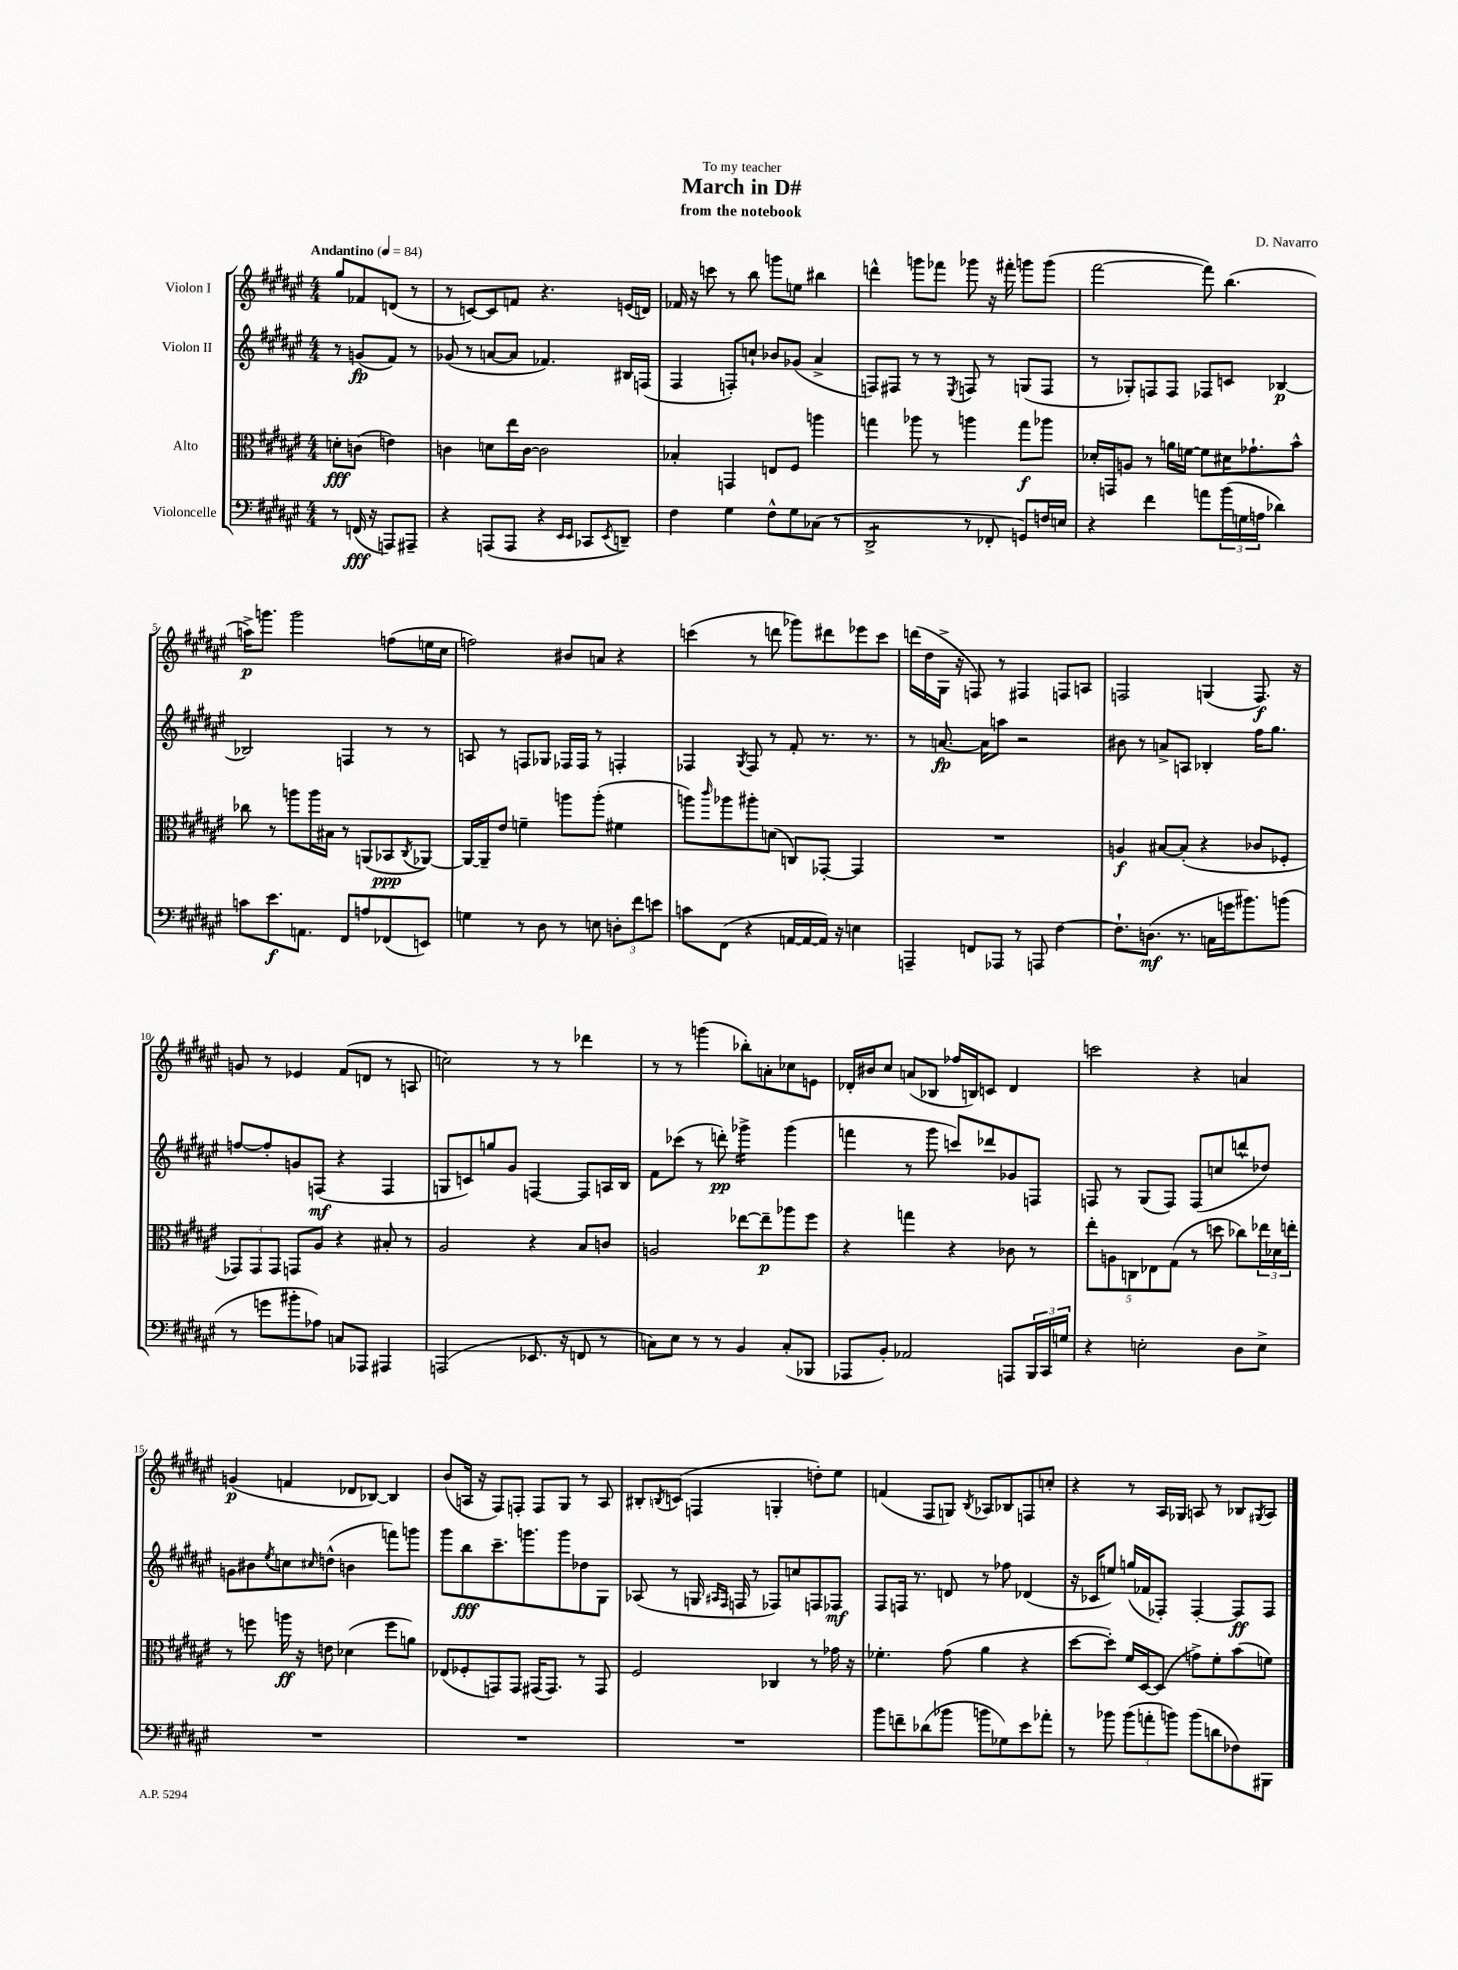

**kern	**kern	**kern	**kern
*staff4	*staff3	*staff2	*staff1
*clefF4	*clefC3	*clefG2	*clefG2
*k[f#c#g#d#a#e#]	*k[f#c#g#d#a#e#]	*k[f#c#g#d#a#e#]	*k[f#c#g#d#a#e#]
*M4/4	*M4/4	*M4/4	*M4/4
*MM84	*MM84	*MM84	*MM84
8r	8d'	8r	8gg#
(16FF	(8c	(8g	8f-
16r	.	.	.
8AAA)	4e)	8f#)	(8d
8AAA#~	.	8r	8r
=	=	=	=
4r	4c	(8g-	8r
.	.	8r	[8c)
(8AAA	8d	[8a	8c]
8AAA	16ee#	8a]	8f
.	[16c	.	.
4r	2c]	4.f-)	4.r
16qqEE#	.	.	.
16qqEE#	.	.	.
8CC-	.	.	.
8qEE#	.	.	.
8DD~)	.	16B#	(16e
.	.	(16F	16d)
=	=	=	=
4F#	4B-'	4F#	16f-
.	.	.	16r
.	.	.	8ccc
4G#	4GG	8F')	8r
.	.	8cc`	8bb
8F#^^	8E	8b-	8ggg
8G#	8F#	(8g-	8ee
(8C-	4aa	4a#^	4bb#
8r	.	.	.
=	=	=	=
2DD#^	4gg	8F)	4ddd^^
.	.	8F#	.
.	8aa-	8r	8ggg
.	8r	8r	8fff-
.	.	8qE#	.
8r	4aa	8F	8ggg-
8FF-'	.	8r	16r
.	.	.	16fff#'
8GG)	8gg	(8G	8ggg
16F	8aa-	8F	(8ggg
16E	.	.	.
=	=	=	=
4r	16d-'	8r	[2fff#
.	16GG	.	.
.	8A	8G-')	.
4f#	8r	8F	.
.	16a	8F	.
.	[16f	.	.
8a	8f]	8F-	8fff#])
(24b	16d#	8c	(4.bb
24G	.	.	.
.	8.g-`	.	.
24A	.	.	.
4d-)	.	[4B-	.
.	8b^^	.	.
=	=	=	=
8c	8cc-	2B-]	16aa^)
.	.	.	8.ggg
8.e#	8r	.	.
.	8aa	.	2ggg
8.AA	.	.	.
.	16aa	.	.
.	16B#	.	.
8FF#	8r	4F	.
8A	(8AA	.	.
(8FF-	8BB-	8r	(8ff
.	8qC#	.	.
8EE)	[8AA-)	8r	16ee
.	.	.	16cc#
=	=	=	=
4G	16AA-_	8A	2ff)
.	16AA-~]	.	.
.	8e#	8r	.
8r	4f~	8F	.
8D#	.	8G-	.
8r	8aa	16F-	8b#
.	.	16F-	.
8E	(8aa'	8r	8a
12D'	4f#	4F'	4r
12f#	.	.	.
12e	.	.	.
=	=	=	=
8c	8aa)	4F-	(4ccc
.	16qqccc#	.	.
(8FF#	8aa-	.	.
.	.	8qG#	.
4r	8aa#'	8F-	8r
.	(8d	8r	8ddd
[16AA	8C)	8f#'	8ggg-)
16AA_	.	.	.
16AA])	[8GG-'	8.r	8ddd#
16r	.	.	.
4E	4GG-]	.	8eee-
.	.	8.r	.
.	.	.	8ccc
=	=	=	=
4AAA~	1r	8r	(16ddd
.	.	.	16dd#
.	.	[8.a	16G#^
.	.	.	16r
8FF	.	.	8F)
.	.	16a]	.
8AAA-	.	8aa	8r
8r	.	2r	4F#
8AAA	.	.	.
[4F#	.	.	8F
.	.	.	8A
=	=	=	=
8.F#`]	4A	8b#	2F
.	.	8r	.
(8.D	.	.	.
.	[8B#	8a^	.
8.r	(8B#']	8A	.
.	4r	4B-'	(4G
16C	.	.	.
16g	.	.	.
8.b#)	.	.	.
.	8c-	16ff#	8.F)
.	.	8.gg#	.
(8b	8F-'	.	.
.	.	.	16r
=	=	=	=
8r	12GG-)	[8ff	8g
.	12GG-	.	.
8g	.	8ff']	8r
.	12GG-	.	.
8b#'	8GG	8g	4e-
8A-)	8A#	(8F	.
8C	4r	4r	(8f#
8AAA-	.	.	8d
4AAA#	8B#'	4F	8r
.	8r	.	8A
=	=	=	=
(2AAA	2A#	8G	2cc)
.	.	8c)	.
.	.	8gg	.
.	.	8g#	.
8.EE-	4r	[4F	8r
.	.	.	8r
16r	.	.	.
8FF	8B	8F]	4ddd-
8r	8c	16A	.
.	.	16B	.
=	=	=	=
8C)	2A	8f#	8r
8E#	.	(8ccc-	8r
8r	.	8r	(4ggg
8r	.	8ddd')	.
4BB	[8ee-	4ggg-^	8bb-')
.	8ee-~]	.	8a'
(8C'	8aa-	(4ggg-	8cc-
8BBB-	8ff#	.	8e
=	=	=	=
8AAA-	4r	4fff	16d-'
.	.	.	16b#
8BB')	.	.	8cc#
2AA-	4gg	8r	(8a
.	.	8ggg#	8B-
.	4r	8ccc)	16ff-
.	.	.	16B)
.	.	8ddd-	8c
8AAA	8c-	8g-	4d-
24BBB	8r	8F	.
24CC#	.	.	.
24G	.	.	.
=	=	=	=
4r	10ee#'	8F	2ccc
.	10A	.	.
.	.	8r	.
.	10C	.	.
2E'	.	(8G#	.
.	10E-	.	.
.	.	8F)	.
.	(10G#	.	.
.	8r	(8F	4r
.	8dd	8cc	.
8D#	8cc-)	8ddd^^	4a
8E^	24ee-	8dd-)	.
.	24d-	.	.
.	24ee'	.	.
=	=	=	=
1r	8r	8g	(4g
.	8ff	8b#	.
.	.	8qee#	.
.	16aa	8cc	4f
.	16r	.	.
.	.	16qqcc#	.
.	8e	(8dd^^	.
.	(4d-	4b	8d-
.	.	.	[8B-)
.	8ff	8fff)	4B-]
.	8a)	8ggg	.
=	=	=	=
1r	(8E-	8ggg#	(8b
.	8F-'	8bb	16A
.	.	.	16r
.	8GG)	8.ccc#~	8F#)
.	8GG	.	8F'
.	.	8.ggg	.
.	(16GG#	.	8F
.	8.GG#)	.	.
.	.	8ggg	8G#
.	8r	8dd-	8r
.	8GG#	8G#	8A
=	=	=	=
1r	2F#	(8A-	8B#'
.	.	.	8qB
.	.	8r	(8c
.	.	16G	4F
.	.	16qqA#	.
.	.	16qqF#	.
.	.	16F	.
.	.	8r	.
.	4C-	8F-)	4G'
.	.	8cc	.
.	8r	8F	8dd')
.	16g-	8F-	8ee#
.	16r	.	.
=	=	=	=
8b	4.f-'	8F#	(4f
8f~	.	16F	.
.	.	8.r	.
(8d-	.	.	8F#
8b-	(8g#	8d	8G)
.	.	.	8qB
8b	4a#	8r	8A-
8G-)	.	8ff-	8B-
8e#	4r	(4d-	8F
8a-'	.	.	8cc'
=	=	=	=
8r	[8dd#	16r	4r
.	.	16c-	.
8b-	8dd#'])	8ee)	.
(12b-	16f#	(16gg	8r
.	[16D#	16f-	.
12a'	.	.	.
.	(8D#]	8F-')	16A#
12b)	.	.	.
.	.	.	16G-
(8b	8g^)	[4F-'	8A
8d	8f#'	.	8r
8F-)	(8b	8F-]	8B-
.	.	.	8qG#
8BBB#	8f)	8F-	8A
==	==	==	==
*-	*-	*-	*-
